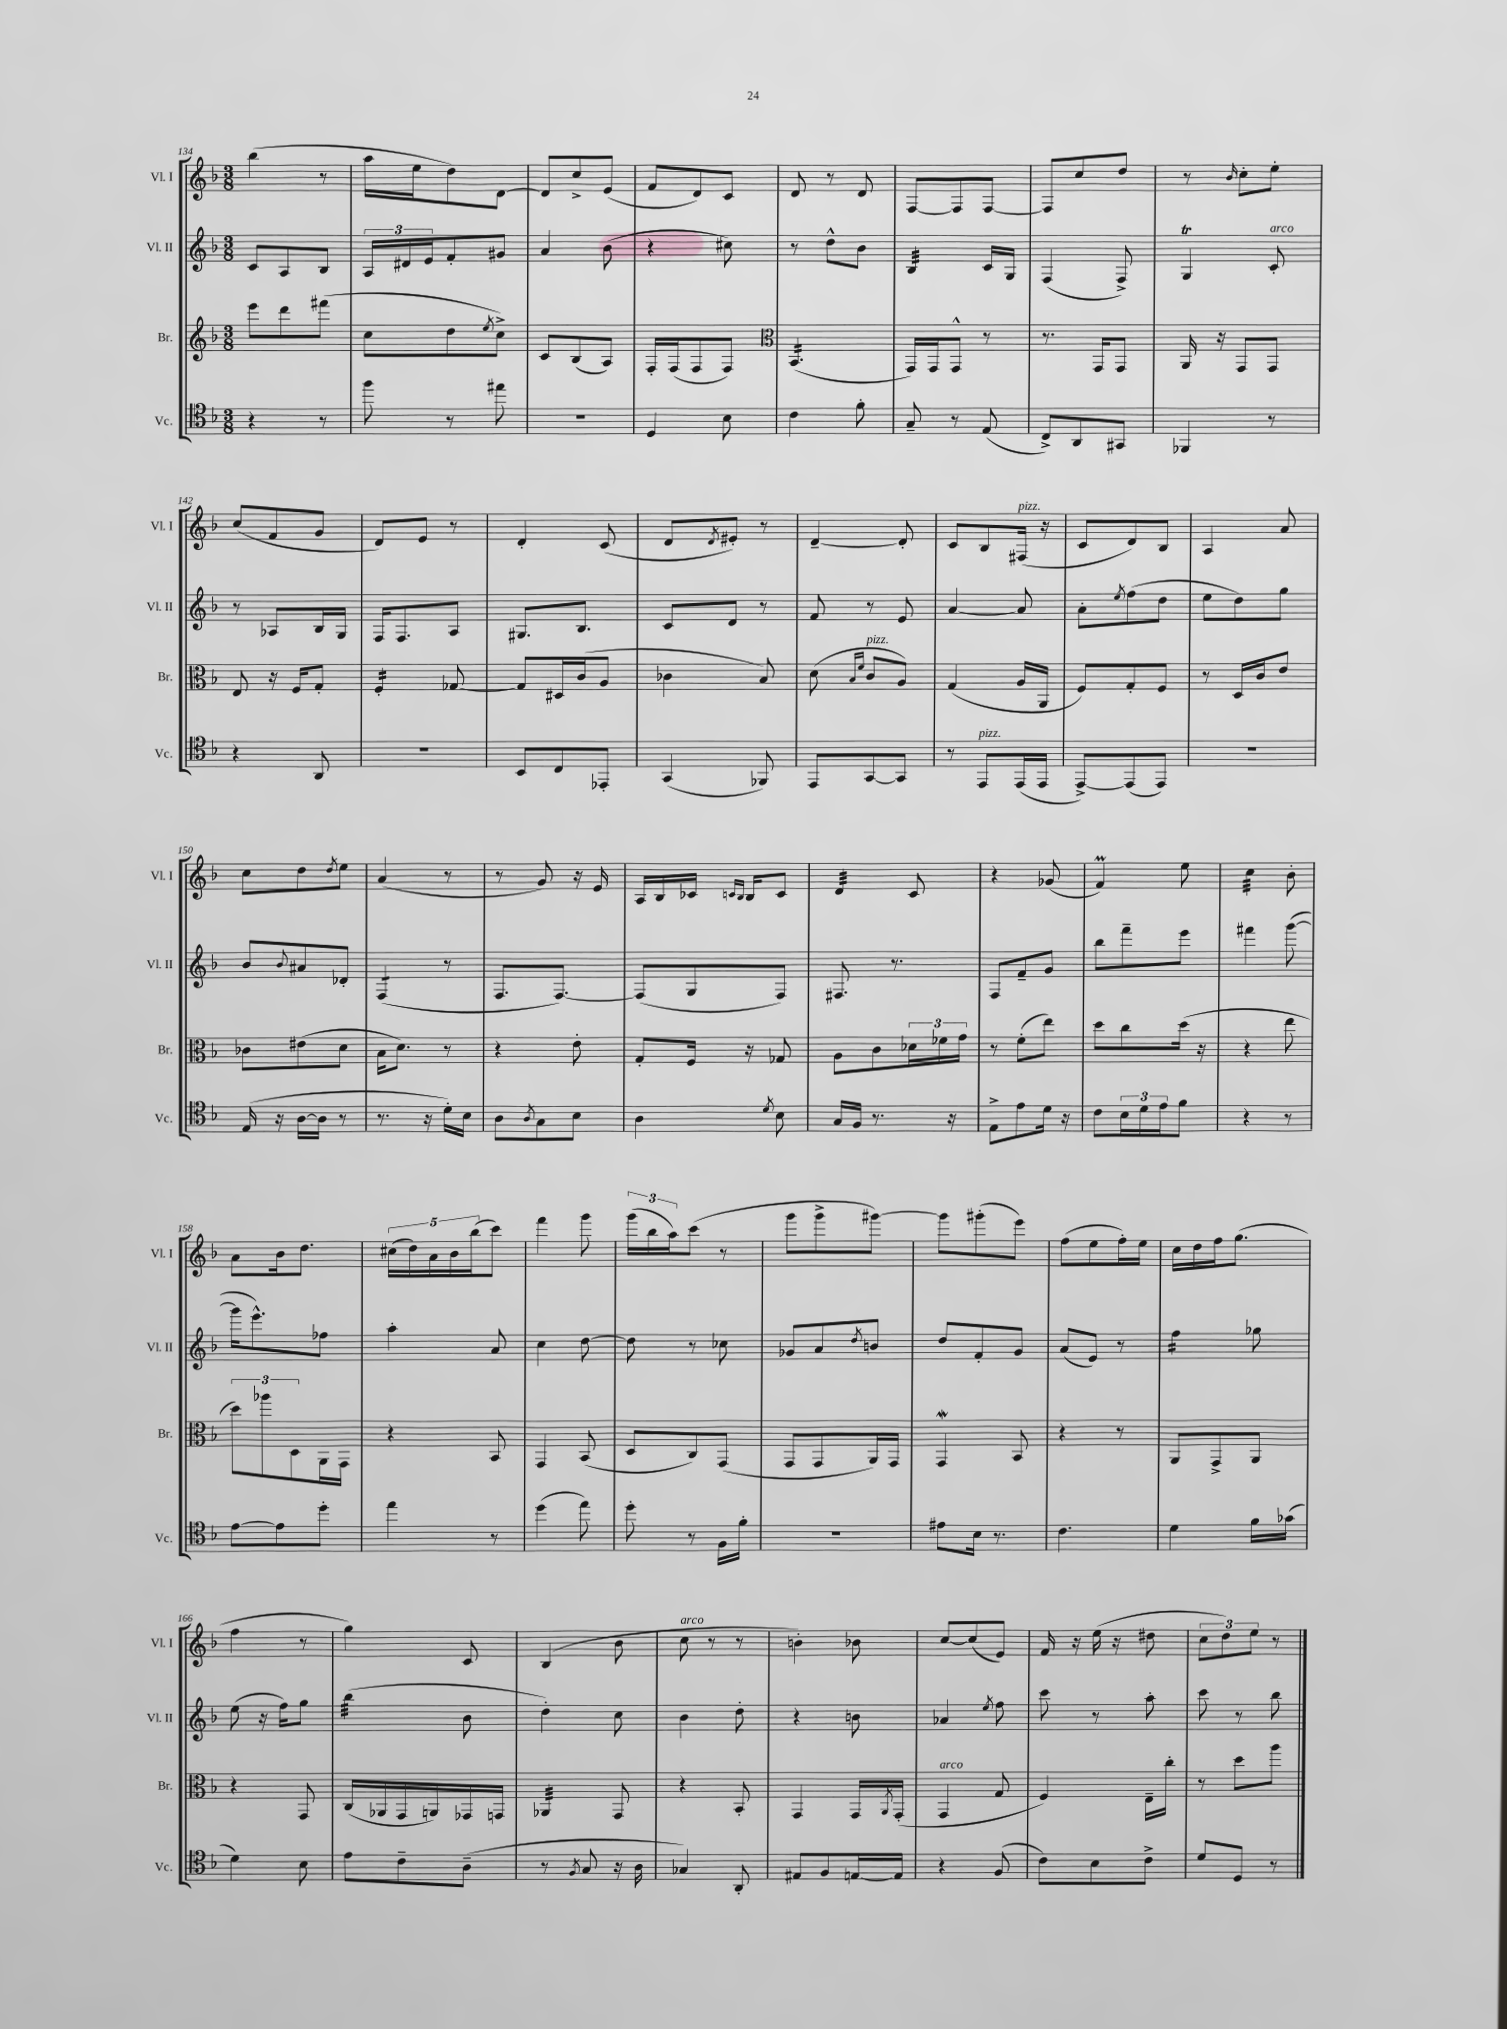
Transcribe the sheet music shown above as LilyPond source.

<<
\new StaffGroup <<
\new Staff = "s0" \with { instrumentName = "Vl. I" shortInstrumentName = "Vl. I" } {
    \clef treble \key f \major \numericTimeSignature \time 3/8
    bes''4( r8 |
    a''16 e''16 d''8) d'8~ |
    d'8 c''8-> e'8( |
    f'8 d'8) c'8 |
    d'8 r8 d'8 |
    f8~ f8 f8~ |
    f8 c''8 d''8 |
    r8 \grace { bes'16 } c''8-. e''8-. |
    c''8( f'8 g'8 |
    d'8) e'8 r8 |
    d'4-. c'8( |
    d'8 \acciaccatura { d'8 } eis'8-.) r8 |
    d'4~-- d'8-. |
    c'8 bes8 fis16^\markup { \italic "pizz." }( r16 |
    c'8 d'8) bes8 |
    a4 a'8 |
    c''8 d''8 \acciaccatura { d''8 } e''8 |
    a'4( r8 |
    r8 g'8) r16 e'16 |
    a16 bes16 ces'16 \grace { c'16 bes16 } bes16 c'8 |
    d'4:32 c'8 |
    r4 ges'8( |
    f'4\prall) e''8 |
    c''4:32 bes'8-. |
    a'8 bes'16 d''8. |
    \tuplet 5/4 { cis''16( d''16) a'16 bes'16 bes''16( } c'''8) |
    f'''4 g'''8 |
    \tuplet 3/2 { g'''16( bes''16 a''16) } c'''8( r8 |
    g'''8 g'''8-> gis'''8~) |
    gis'''8 gis'''8-.( e'''8) |
    f''8( e''8 f''16-.) e''16 |
    c''16 d''16 f''16 g''8.( |
    f''4 r8 |
    g''4) c'8 |
    bes4( bes'8 |
    c''8^\markup { \italic "arco" } r8 r8 |
    b'4-.) bes'8 |
    c''8~ c''8( e'8) |
    f'16 r16 e''16( r16 dis''8 |
    \tuplet 3/2 { c''8 d''8) e''8 } r8 \bar "|." |
}
\new Staff = "s1" \with { instrumentName = "Vl. II" shortInstrumentName = "Vl. II" } {
    \clef treble \key f \major \numericTimeSignature \time 3/8
    c'8 a8 bes8 |
    \tuplet 3/2 { a16 dis'16 e'16 } f'8-. gis'8 |
    a'4 bes'8( |
    r4 cis''8) |
    r8 d''8-^ bes'8 |
    bes4:32 c'16 g16 |
    f4( f8->) |
    g4\trill c'8-.^\markup { \italic "arco" } |
    r8 aes8 bes16 g16 |
    f16 f8. a8 |
    gis8. bes8. |
    c'8 d'8 r8 |
    f'8 r8 e'8 |
    a'4~ a'8 |
    a'8-. \acciaccatura { e''8 } f''8( d''8 |
    e''8 d''8) g''8 |
    bes'8 \appoggiatura { bes'8 } ais'8 des'8-. |
    f4:8( r8 |
    f8. f8.~) |
    f8( g8 f8) |
    fis8. r8. |
    f8 f'8-- g'8 |
    bes''8 f'''8-- e'''8 |
    fis'''4 g'''8~( |
    g'''16 e'''8.-^) fes''8 |
    a''4-. a'8 |
    c''4 d''8~ |
    d''8 r8 ces''8 |
    ges'8 a'8 \acciaccatura { d''8 } b'8 |
    d''8 f'8-. g'8 |
    a'8( e'8) r8 |
    f''4:16 ges''8 |
    e''8( r16 f''16) g''8 |
    bes''4:32( bes'8 |
    d''4-.) c''8 |
    bes'4 d''8-. |
    r4 b'8 |
    aes'4 \acciaccatura { e''8 } f''8 |
    c'''8 r8 a''8-. |
    c'''8 r8 bes''8 \bar "|." |
}
\new Staff = "s2" \with { instrumentName = "Br." shortInstrumentName = "Br." } {
    \clef treble \key f \major \numericTimeSignature \time 3/8
    e'''8 d'''8 fis'''8( |
    c''8 d''8 \acciaccatura { e''8 } c''8->) |
    c'8 bes8( a8) |
    f16-. f16( f8 f8) |
    \clef alto bes,4.:16( |
    g,16) g,16 g,8-^ r8 |
    r8. g,16 g,8 |
    a,16 r16 g,8 g,8 |
    e8 r16 f16 g8-. |
    f4:16-. ges8~ |
    ges8 dis16 c'16( a8 |
    ces'4 bes8) |
    d'8( \grace { bes16 f'16 } c'8^\markup { \italic "pizz." } a8) |
    g4( a16 a,16 |
    f8) g8-. f8 |
    r8 d16 c'16 e'8 |
    ces'8 eis'8( d'8 |
    bes16 d'8.) r8 |
    r4 e'8-. |
    g8-. f16 r16 ges8 |
    a8 c'8 \tuplet 3/2 { des'16 fes'16 g'16 } |
    r8 f'8-.( e''8) |
    d''8 c''8 d''16( r16 |
    r4 e''8 |
    \tuplet 3/2 { d''8) aes''8 d8 } a,16 g,16 |
    r4 bes,8 |
    g,4 bes,8( |
    d8 c8) g,8( |
    g,8 g,8 a,16) g,16 |
    g,4\mordent bes,8 |
    r4 r8 |
    a,8 g,8-> a,8 |
    r4 g,8 |
    c16( aes,16 g,16 a,16) ges,16 g,16 |
    aes,4:32 g,8 |
    r4 bes,8-. |
    g,4 g,16 \acciaccatura { a,8 } g,16-.( |
    g,4^\markup { \italic "arco" } g8 |
    f4) e16-- c''16-. |
    r8 d''8 a''8 \bar "|." |
}
\new Staff = "s3" \with { instrumentName = "Vc." shortInstrumentName = "Vc." } {
    \clef tenor \key f \major \numericTimeSignature \time 3/8
    r4 r8 |
    f''8 r8 eis''8 |
    R4. |
    d4 bes8 |
    c'4 f'8-. |
    g8-- r8 e8( |
    c8->) a,8 gis,8 |
    fes,4 r8 |
    r4 a,8 |
    R4. |
    bes,8 c8 ees,8-. |
    g,4( fes,8) |
    e,8 g,8~ g,8 |
    r8 e,8^\markup { \italic "pizz." } e,16( e,16 |
    e,8~->) e,8( e,8) |
    R4. |
    e16( r16 a16~ a16 r8 |
    r8. r16 d'16-.) bes16 |
    a8 \acciaccatura { a8 } g8 bes8 |
    a4 \acciaccatura { d'8 } bes8 |
    g16 f16 r8. r16 |
    e8-> e'8 d'16 r16 |
    c'8 \tuplet 3/2 { bes16 d'16 e'16 } f'8 |
    r4 r8 |
    e'8~ e'8 d''8-. |
    e''4 r8 |
    d''4( e''8) |
    d''8-. r8 f16 f'16-. |
    R4. |
    eis'8 bes16 r8. |
    c'4. |
    d'4 f'16 ges'16( |
    d'4) bes8 |
    e'8 c'8-- a8--( |
    r8 \acciaccatura { f8 } g8 r16 a16 |
    ges4) a,8-. |
    eis8 f8 e16~ e16 |
    r4 f8( |
    c'8) bes8 c'8-> |
    d'8 d8 r8 \bar "|." |
}
>>
>>
\layout { \context { \Score currentBarNumber = #134 } }
